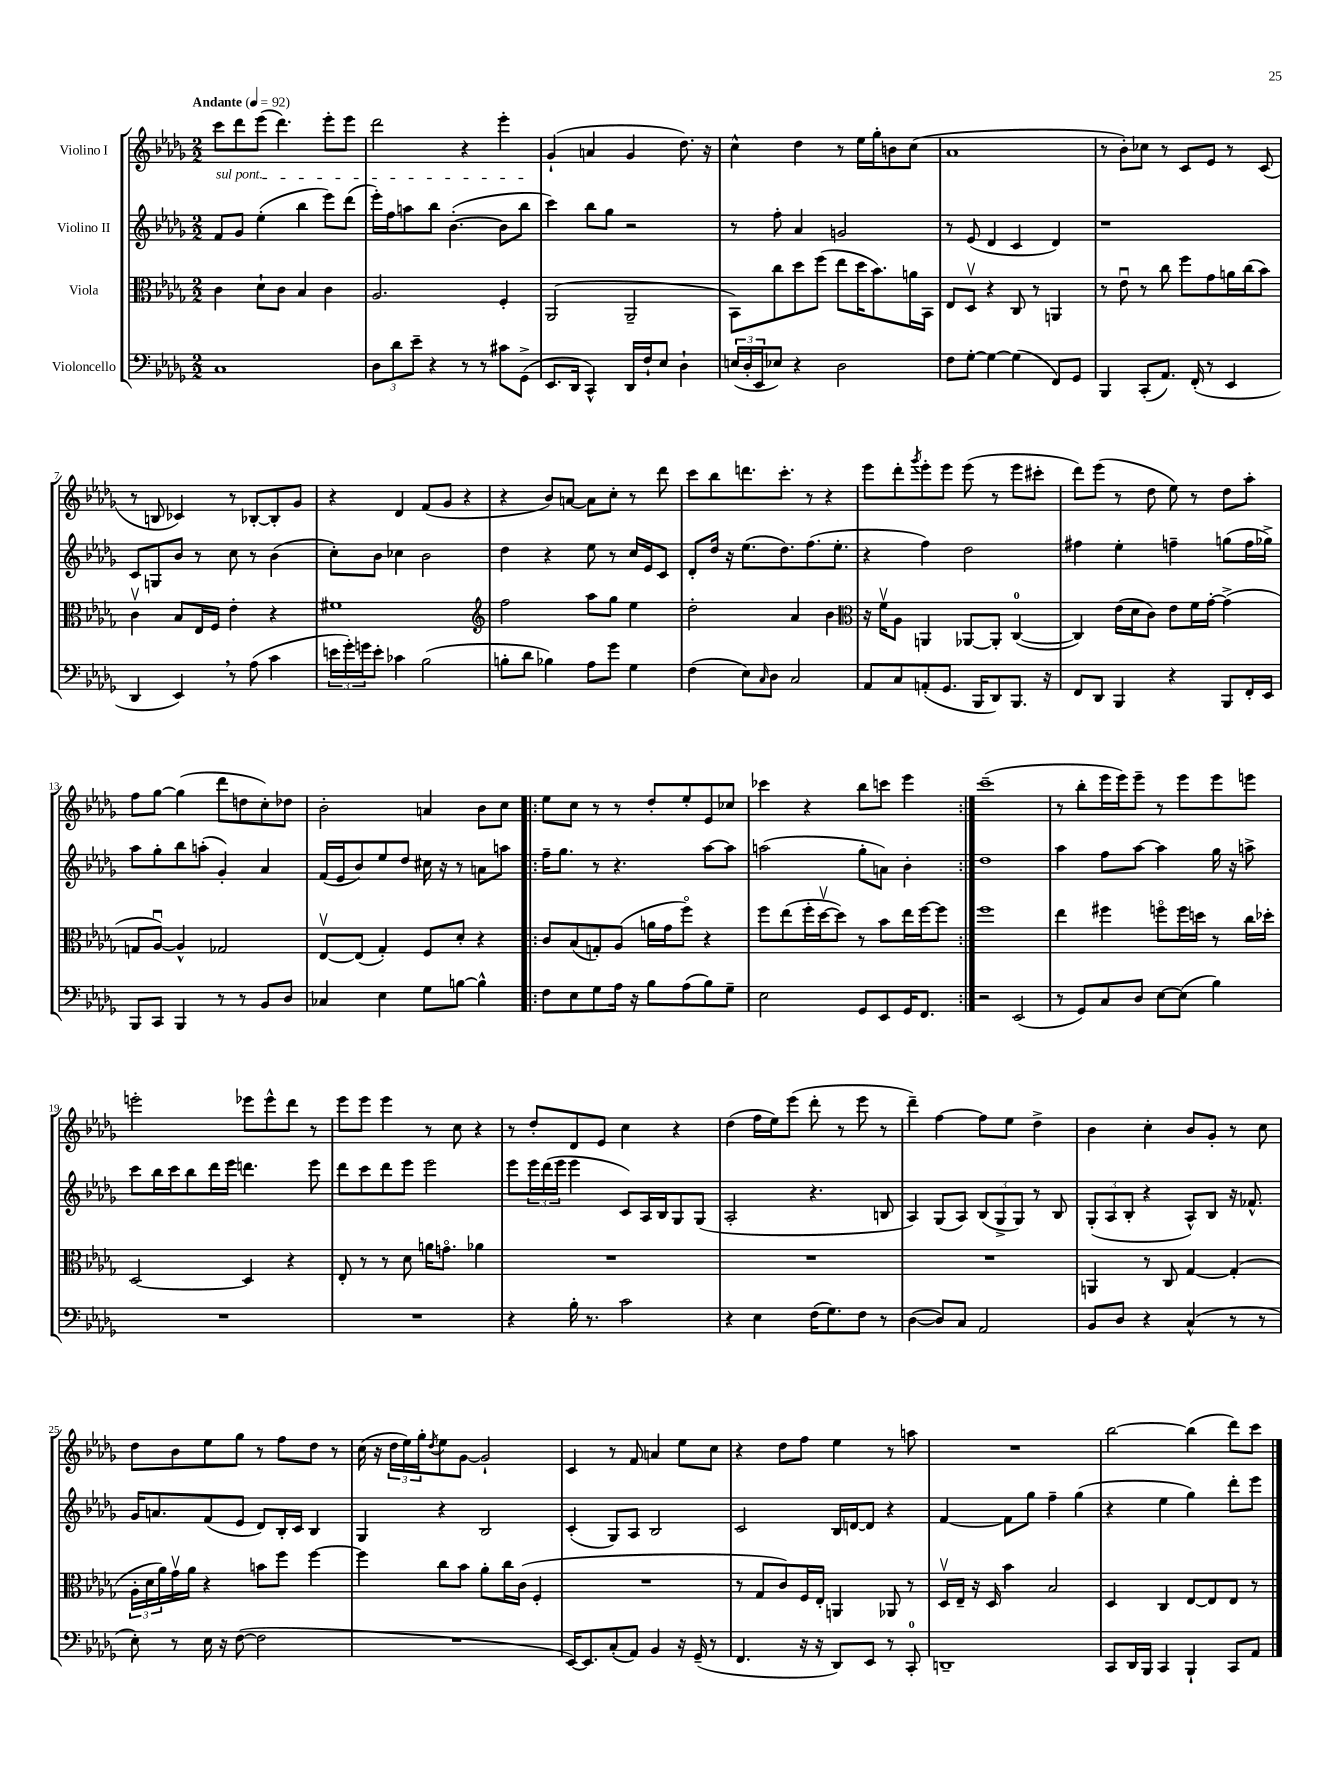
<<
\new StaffGroup <<
\new Staff = "s0" \with { instrumentName = "Violino I" } {
    \clef treble \key des \major \numericTimeSignature \time 2/2 \tempo "Andante" 4 = 92
    c'''8 des'''8 ees'''8( des'''4.) ees'''8-. ees'''8 |
    des'''2 r4 ees'''4-. |
    ges'4-!( a'4 ges'4 des''8.) r16 |
    c''4-^ des''4 r8 ees''16 ges''16-. b'8 c''8( |
    aes'1 |
    r8 bes'8-.) ces''8 r8 c'8 ees'8 r8 c'8( |
    r8 b8 ces'4) r8 bes8~-. bes8-. ges'8 |
    r4 des'4 f'8( ges'8 r4 |
    r4 bes'8) a'8~ a'8 c''8-. r8 des'''8 |
    c'''8 bes''8 d'''8. c'''8.-. r8 r4 |
    ees'''8 des'''8-. \acciaccatura { ges'''8 } ees'''8-. ees'''8 ees'''8( r8 ees'''8 cis'''8-. |
    des'''8) ees'''8( r8 des''8 ees''8) r8 des''8 aes''8-. |
    f''8 ges''8~ ges''4( des'''8 d''8 c''8-.) des''8 |
    bes'2-. a'4 bes'8 c''8 |
    \repeat volta 2 { ees''8 c''8 r8 r8 des''8-. ees''8-. ees'8 ces''8 |
    ces'''4 r4 bes''8 c'''8 ees'''4 | }
    c'''1--( |
    r8 bes''8-. ees'''16 ees'''16) ees'''8-- r8 ees'''8 ees'''8 e'''8 |
    e'''2-. ees'''8 ees'''8-^ des'''8 r8 |
    ees'''8 ees'''8 ees'''4 r8 c''8 r4 |
    r8 des''8-. des'8 ees'8 c''4 r4 |
    des''4( f''16 ees''16) ees'''8( des'''8-. r8 ees'''8 r8 |
    des'''4--) f''4~ f''8 ees''8 des''4-> |
    bes'4 c''4-. bes'8 ges'8-. r8 c''8 |
    des''8 bes'8 ees''8 ges''8 r8 f''8 des''8 r8 |
    c''16( r16 \tuplet 3/2 { des''16 ees''16) ges''16-. } \acciaccatura { des''8 } ees''8 ges'8~ ges'2-! |
    c'4 r8 f'8 a'4 ees''8 c''8 |
    r4 des''8 f''8 ees''4 r8 a''8 |
    R1 |
    bes''2~ bes''4( des'''8) c'''8 \bar "|." |
}
\new Staff = "s1" \with { instrumentName = "Violino II" } {
    \clef treble \key des \major \numericTimeSignature \time 2/2
    \once \override TextSpanner.bound-details.left.text = \markup { \italic "sul pont." } f'8\startTextSpan ges'8 ees''4-.( bes''4 ees'''8) des'''8( |
    ees'''16-.) f''16 a''8 bes''8 bes'4.~-.( bes'8 bes''8\stopTextSpan |
    c'''4) bes''8 ges''8 r2 |
    r8 f''8-. aes'4 g'2 |
    r8 ees'8( des'4 c'4 des'4) |
    r1 |
    c'8 g8 bes'8 r8 c''8 r8 bes'4( |
    c''8-.) bes'8 ces''4 bes'2 |
    des''4 r4 ees''8 r8 c''16 ees'16 c'8 |
    des'8-. des''16 r16 ees''8.( des''8.) f''8.( ees''8.-. |
    r4 f''4) des''2 |
    fis''4 ees''4-. f''4-- g''8( f''16 ges''16->) |
    aes''8 ges''8-. bes''8 a''8-.( ges'4-.) aes'4 |
    f'16( ees'16 bes'8) ees''8 des''8 cis''16 r16 r8 a'8 a''8 |
    \repeat volta 2 { f''16-- ges''8. r8 r4. aes''8~ aes''8 |
    a''2( ges''8-. a'8) bes'4-. | }
    des''1 |
    aes''4 f''8 aes''8~ aes''4 ges''16 r16 a''8-> |
    c'''8 bes''16 c'''16 bes''8 des'''16 ees'''16 d'''4. ees'''8 |
    des'''8 c'''8 des'''8 ees'''8 ees'''2 |
    ees'''8 \tuplet 3/2 { ees'''16 des'''16( ees'''16 } ees'''4 c'8) aes16 bes16 ges8 ges8( |
    aes2-. r4. b8 |
    aes4) ges8( aes8) \tuplet 3/2 { bes8( ges8-> ges8) } r8 bes8 |
    \tuplet 3/2 { ges8-.( aes8 bes8-. } r4 aes8-^) bes8 r16 fes'8.-^ |
    ges'16 a'8. f'8( ees'8 des'8) bes16-. c'16 bes4 |
    ges4 r4 bes2 |
    c'4-.( ges8) aes8 bes2 |
    c'2 bes16 d'16~ d'8 r4 |
    f'4~ f'8 ges''8 f''4-- ges''4( |
    r4 ees''4 ges''4) des'''8-. ees'''8 \bar "|." |
}
\new Staff = "s2" \with { instrumentName = "Viola" } {
    \clef alto \key des \major \numericTimeSignature \time 2/2
    c'4 des'8-! c'8 bes4 c'4 |
    aes2. f4-. |
    aes,2( aes,2-- |
    bes,8) c''8 des''8 f''8( ees''8 des''16 bes'8.) a'16 bes,16 |
    ees8 des8\upbow r4 c8 r8 a,4 |
    r8 ees'8\downbow r8 c''8 f''8 ges'8 a'16 c''16( bes'8) |
    c'4\upbow bes8 ees16 f16 ees'4-. r4 |
    fis'1 |
    \clef treble f''2 aes''8 ges''8 ees''4 |
    des''2-. aes'4 bes'4 |
    \clef alto r16 f'16\upbow aes8 a,4 aes,8~ aes,8-. c4-0~( |
    c4) ees'16( des'16 c'8) ees'8 f'16 ges'16~-. ges'4->( |
    g8 aes8~\downbow) aes4-^ ges2 |
    ees8~\upbow ees8( ges4-.) f8 des'8-. r4 |
    \repeat volta 2 { c'8 bes8( g8-.) aes8( a'16 ges'16 f''8\flageolet) r4 |
    f''8 ees''8( f''16-. des''16~\upbow des''8) r8 bes'8 ees''16 f''16~ f''8 | }
    f''1 |
    ees''4 fis''4 f''8\flageolet f''16 d''16 r8 c''16 des''16-. |
    des2~ des4 r4 |
    ees8-. r8 r8 des'8 a'16 g'8.\flageolet aes'4 |
    R1 |
    R1 |
    R1 |
    a,4 r8 c8 ges4~ ges4-.( |
    \tuplet 3/2 { aes16-. des'16 aes'16) } ges'16\upbow aes'16 r4 b'8 f''8 f''4~ |
    f''4 c''8 bes'8 aes'8-. c''16 c'16( f4-. |
    R1 |
    r8 ges8 c'8) f16 ees16-. a,4 aes,8 r8 |
    des16\upbow ees16-- r16 des16 bes'4 bes2 |
    des4 c4 ees8~ ees8 ees8 r8 \bar "|." |
}
\new Staff = "s3" \with { instrumentName = "Violoncello" } {
    \clef bass \key des \major \numericTimeSignature \time 2/2
    c1 |
    \tuplet 3/2 { des8 des'8 ees'8-- } r4 r8 r8 cis'8 ges,8->( |
    ees,8. des,16 c,4-^) des,16 f16-! ees8 des4-! |
    \tuplet 3/2 { e16( des16-. ees,16 } ees8) r4 des2 |
    f8 ges8~-. ges4~ ges4( f,8) ges,8 |
    bes,,4 c,8-.( aes,8.) f,16-.( r8 ees,4 |
    des,4 ees,4) \breathe r8 aes8( c'4 |
    \tuplet 3/2 { e'16 ges'16-.) g'16 } e'8-. ces'4 bes2( |
    b8-. des'8 bes4) aes8 ges'8 ges4 |
    f4( ees8) \grace { c16 } des8 c2 |
    aes,8 c8 a,8-.( ges,8. bes,,16 des,8) bes,,8. r16 |
    f,8 des,8 bes,,4 r4 bes,,8 f,16-. ees,16 |
    bes,,8 c,8 bes,,4 r8 r8 bes,8 des8 |
    ces4 ees4 ges8 b8~ b4-^ |
    \repeat volta 2 { f8 ees8 ges8 aes16 r16 bes8 aes8( bes8) ges8-- |
    ees2 ges,8 ees,8 ges,16 f,8. | }
    r2 ees,2( |
    r8 ges,8) c8 des8 ees8~ ees8( bes4) |
    R1 |
    R1 |
    r4 bes16-. r8. c'2 |
    r4 ees4 f16( ges8.) f8 r8 |
    des4~( des8) c8 aes,2 |
    bes,8 des8 r4 c4-^( r8 r8 |
    ees8-.) r8 ees16 r16 f8~( f2 |
    R1 |
    ees,16~) ees,8. c8-.( aes,8) bes,4 r16 ges,16--( r8 |
    f,4. r16 r16 des,8) ees,8 r8 c,8-0-. |
    d,1-- |
    c,8 des,16 bes,,16 c,4 bes,,4-! c,8 aes,8 \bar "|." |
}
>>
>>
